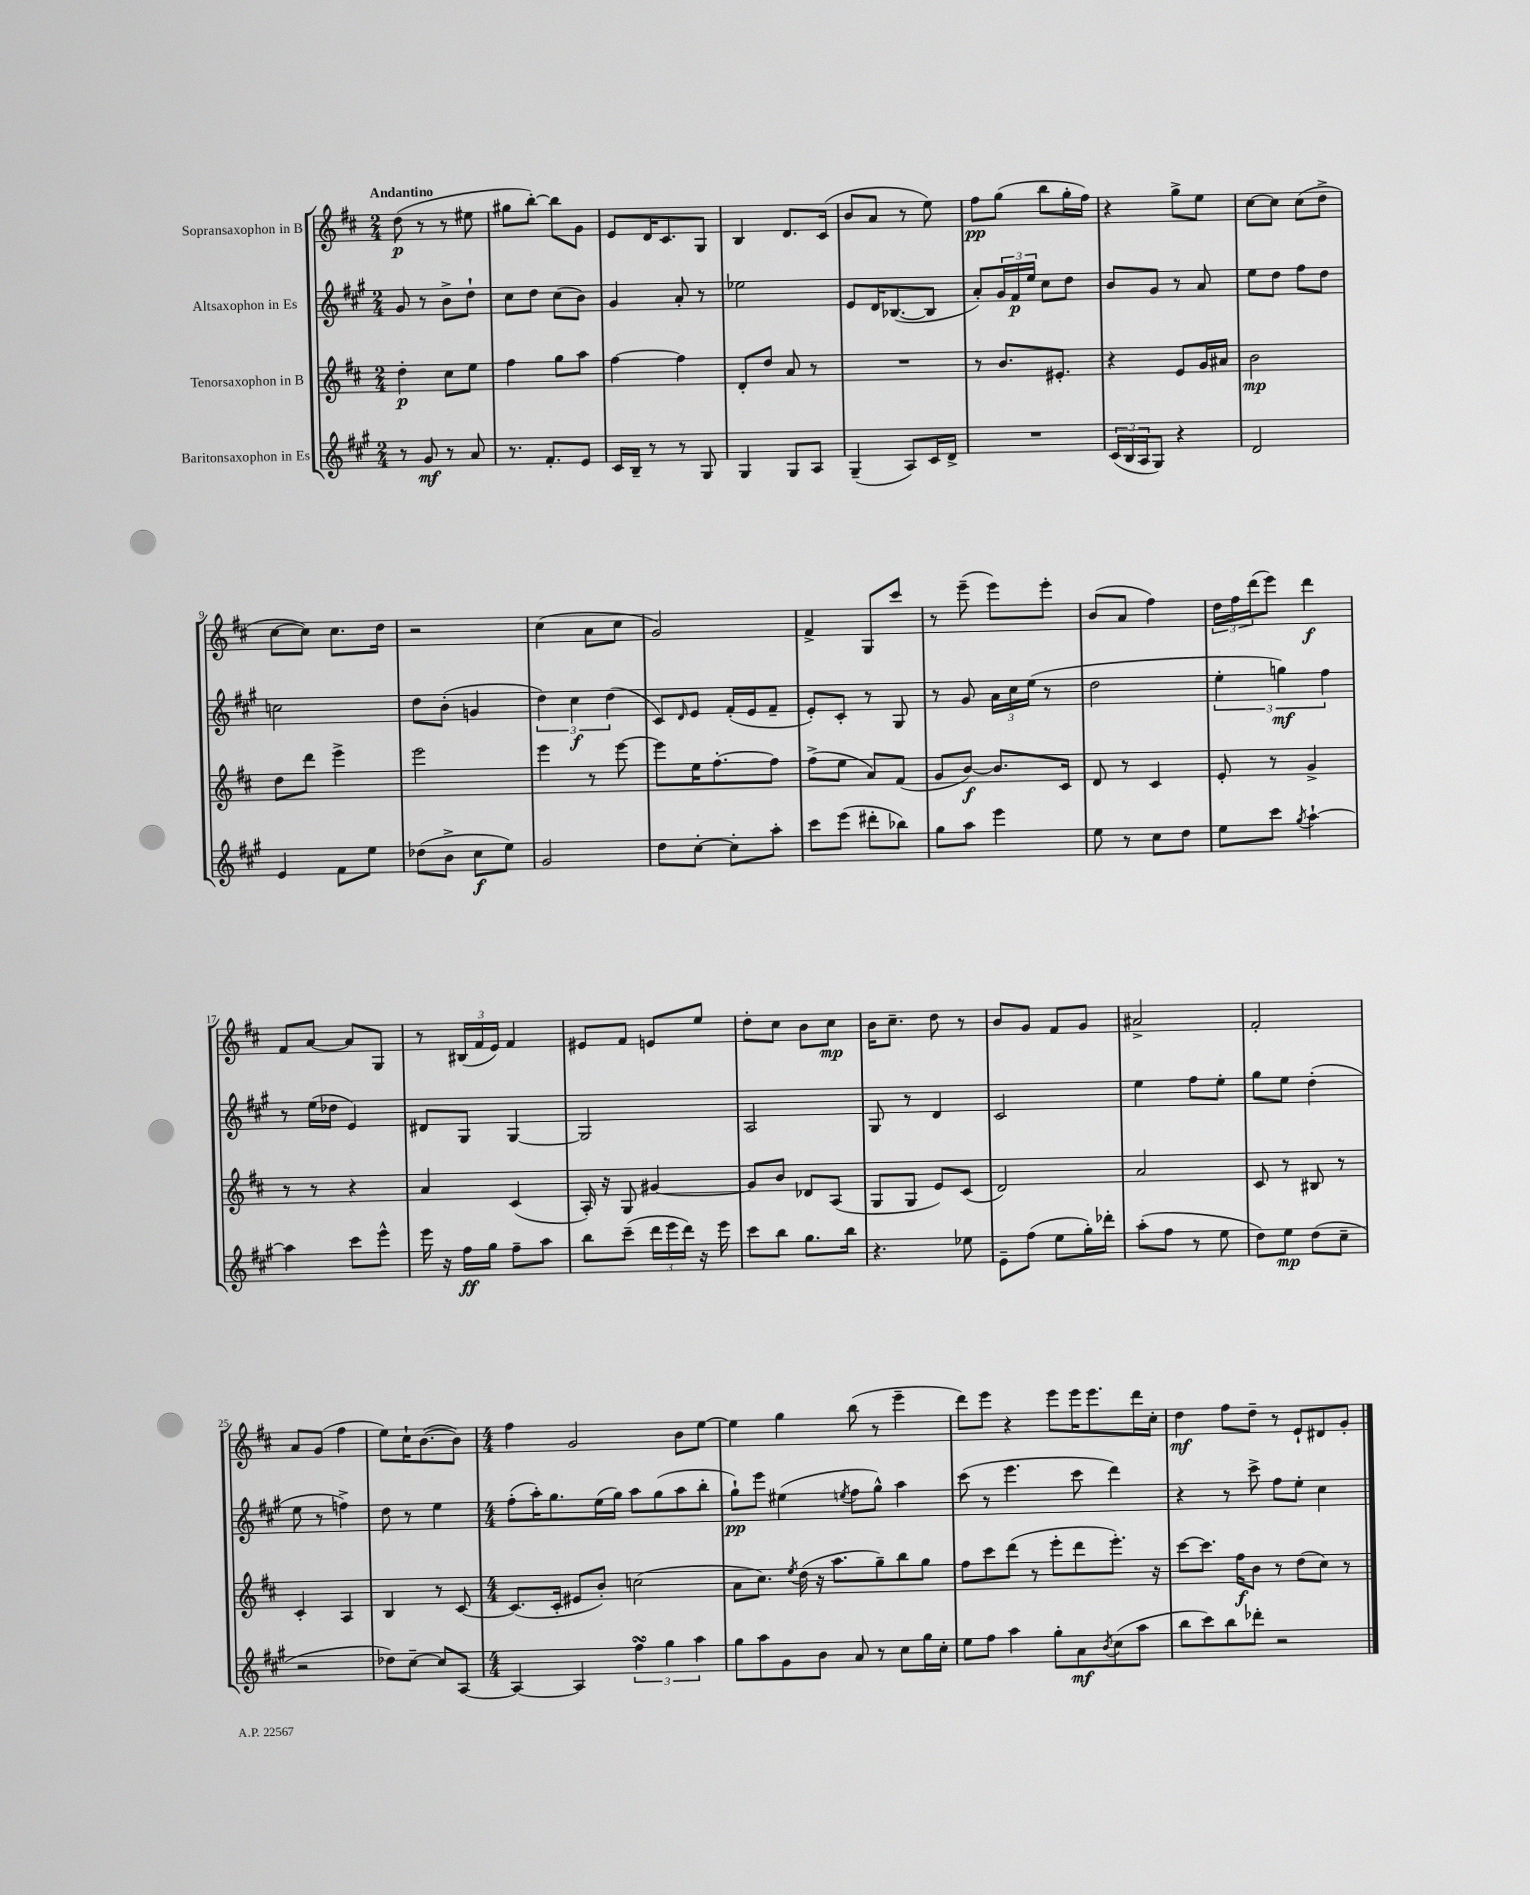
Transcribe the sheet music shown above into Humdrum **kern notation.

**kern	**kern	**kern	**kern
*staff4	*staff3	*staff2	*staff1
*clefG2	*clefG2	*clefG2	*clefG2
*k[f#c#g#]	*k[f#c#]	*k[f#c#g#]	*k[f#c#]
*M2/4	*M2/4	*M2/4	*M2/4
8r	4dd'	8g#	(8dd
8g#	.	8r	8r
8r	8cc#	8b^	8r
8a	8ee	8dd`	8ee#
=	=	=	=
8.r	4ff#	8cc#	8gg#
.	.	8dd	[8bb')
8.f#'	.	.	.
.	8gg	(8cc#	8bb]
8e	8aa	8b)	8g
=	=	=	=
16c#	[4ff#	4g#	8e
16B~	.	.	.
8r	.	.	16d
.	.	.	8.c#
8r	4ff#]	8a'	.
8G#	.	8r	8G
=	=	=	=
4G#	8d'	2ee-	4B
.	8dd	.	.
8G#	8a	.	8.d
8A	8r	.	.
.	.	.	(16c#
=	=	=	=
(4G#~	2r	8e	8b
.	.	16d	8a
.	.	([8.B-	.
8A)	.	.	8r
16c#	.	8B-]	8ee)
16d^	.	.	.
=	=	=	=
2r	8r	8a')	8ff#
.	8.b	24g#	(8gg
.	.	24f#	.
.	.	24ee	.
.	.	8cc#	8bb
.	8.e#'	.	.
.	.	8dd	16gg'
.	.	.	16ff#)
=	=	=	=
(24c#	4r	8b	4r
24B	.	.	.
24A	.	.	.
8G#)	.	8g#	.
4r	8e	8r	8gg^
.	16g	8a	8ee
.	16a#	.	.
=	=	=	=
2d	2b	8ee	[8cc#
.	.	8dd	8cc#]
.	.	8ff#	(8cc#
.	.	8dd	8dd^
=	=	=	=
4e	8dd	2cc	[8cc#
.	8ddd	.	8cc#])
8f#	4eee^	.	8.cc#
8ee	.	.	.
.	.	.	16dd
=	=	=	=
(8dd-	2eee	8dd	2r
8b^	.	(8b'	.
8cc#	.	4g	.
8ee)	.	.	.
=	=	=	=
2g#	4eee	6dd)	(4cc#
.	.	6cc#	.
.	8r	.	8a
.	.	(6dd	.
.	[8eee	.	8cc#
=	=	=	=
8dd	8eee]	8c#)	2g)
.	.	16qqd	.
[8cc#'	16ee	8e	.
.	[8.ff#'	.	.
8cc#']	.	(16f#'	.
.	.	16e	.
8aa'	8ff#]	8f#~	.
=	=	=	=
8ccc#	(8ff#^	8e')	4f#^
(8eee	8ee	8c#'	.
8ddd#'	8a)	8r	8G
8bb-)	(8f#	8G#	8ccc#
=	=	=	=
8gg#	8g	8r	8r
8aa	[8b)	8g#	(8eee~
4eee	8.b]	24a	8eee)
.	.	24cc#	.
.	.	(24ee	.
.	.	8r	8eee'
.	16c#	.	.
=	=	=	=
8ee	8d	2dd	(8b
8r	8r	.	8a
8cc#	4c#	.	4ff#)
8dd	.	.	.
=	=	=	=
8ee	8e'	6ee'	24dd
.	.	.	24ff#
.	.	.	(24ddd
8ccc#	8r	.	8eee)
.	.	6gg)	.
8qgg#	.	.	.
[4aa`	4g^	.	4ddd
.	.	6ff#	.
=	=	=	=
4aa]	8r	8r	8f#
.	8r	(16ee	[8a
.	.	16dd-	.
8ccc#	4r	4e)	8a]
8eee^^	.	.	8G
=	=	=	=
16eee	4a	8d#	8r
16r	.	.	.
16ff#	.	8G#	(24B#
.	.	.	24f#
16gg#	.	.	.
.	.	.	24e)
8ff#~	(4c#	[4G#	4f#
8aa	.	.	.
=	=	=	=
8bb	16A')	2G#]	8e#
.	16r	.	.
(8ccc#~	8G	.	8f#
24ddd	[4g#	.	8e
24eee	.	.	.
24ddd)	.	.	.
16r	.	.	8ee
16eee	.	.	.
=	=	=	=
8ccc#	8g#]	2A	8dd'
8bb	8b	.	8cc#
8.gg#	8d-	.	8b
.	(8A	.	8cc#
16bb	.	.	.
=	=	=	=
4.r	8G	8G#	16b
.	.	.	8.cc#~
.	8G	8r	.
.	8e)	4d	8dd
8ee-	(8c#	.	8r
=	=	=	=
8e~	2d)	2c#	8b
(8ff#	.	.	8g
8ee	.	.	8f#
16gg#')	.	.	8g
16ddd-'	.	.	.
=	=	=	=
(8aa'	2a	4ee	2a#^
8ff#	.	.	.
8r	.	8ff#	.
8ee	.	8ee'	.
=	=	=	=
8dd)	8c#	8gg#	2f#'
8ee	8r	8ee	.
(8dd	8B#	(4dd'	.
8cc#~	8r	.	.
=	=	=	=
2r	4c#'	8ee	8a
.	.	8r	(8g
.	4A	4ff^)	4ff#
=	=	=	=
8dd-)	4B	8dd	8ee)
[8cc#~	.	8r	16cc#`
.	.	.	([8.b
8cc#]	8r	4ee	.
[8A	[8c#	.	8b])
=	=	=	=
*M4/4	*M4/4	*M4/4	*M4/4
4A_	(8.c#]	(8ff#'	4ff#
.	.	16aa')	.
.	16c#'	8.gg#	.
4A]	8e#	.	2g
.	8b')	(16ee	.
.	.	16gg#)	.
6ff#	(2cc	8aa	.
.	.	(8gg#	.
6gg#	.	.	.
.	.	8aa	8b
6aa	.	.	.
.	.	8bb'	[8ee
=	=	=	=
8gg#	8a	8gg#`)	4ee]
8aa	8.cc#)	8eee	.
8g#	.	(4ee#	4gg
.	8qee	.	.
.	(16dd	.	.
8b	16r	.	.
.	8.aa	.	.
.	.	8qee	.
8a	.	8ff#	(8bb
8r	8gg~)	8gg#^^)	8r
8cc#	8bb	4aa	4eee~
16gg#	8gg	.	.
16cc#'	.	.	.
=	=	=	=
8ee	8ff#	(8ccc#	8ddd)
8ff#	8ccc#	8r	8eee
4aa	(8ddd	4.eee	4r
.	8r	.	.
8gg#'	8eee'	.	8eee
8a	8ddd	8ccc#	16eee
.	.	.	8.eee
8qb	.	.	.
(8cc#	8.eee')	4ddd)	.
8aa	.	.	16ddd
.	16r	.	16cc#'
=	=	=	=
8bb	[8ccc#	4r	4dd
8ccc#)	8.ccc#]	.	.
8bb	.	8r	8ff#
.	16ff#	.	.
8ddd-'	8b	8ccc#^	8dd~
2r	8r	8ff#	8r
.	(8dd	8ee'	8e`
.	8cc#)	4cc#	8d#
.	8r	.	8g'
==	==	==	==
*-	*-	*-	*-
